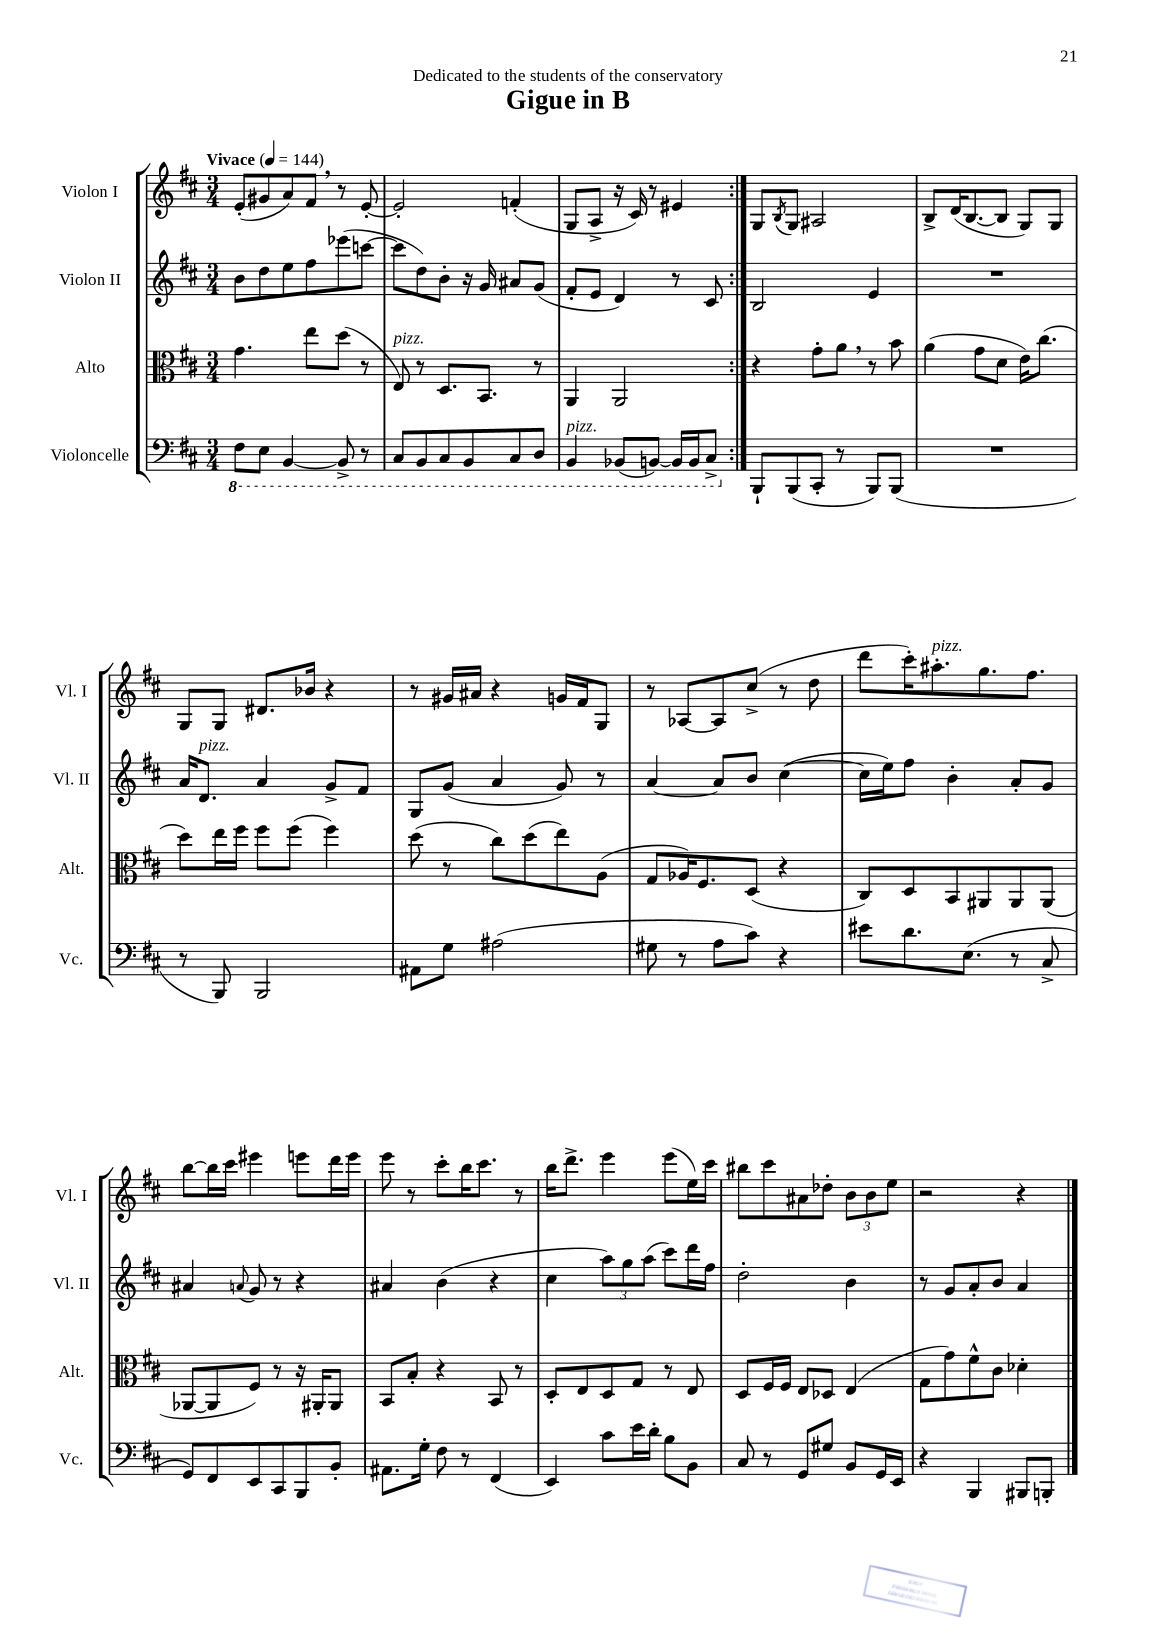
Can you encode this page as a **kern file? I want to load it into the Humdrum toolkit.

**kern	**kern	**kern	**kern
*part4	*part3	*part2	*part1
*staff4	*staff3	*staff2	*staff1
*I"Violoncelle	*I"Alto	*I"Violon II	*I"Violon I
*I'Vc.	*I'Alt.	*I'Vl. II	*I'Vl. I
*clefF4	*clefC3	*clefG2	*clefG2
*k[f#c#]	*k[f#c#]	*k[f#c#]	*k[f#c#]
*M3/4	*M3/4	*M3/4	*M3/4
*MM144	*MM144	*MM144	*MM144
*8ba	*	*	*
=1	=1	=1	=1
!	!	!	!LO:TX:a:B:t=Vivace
8FF#\L	4.g\	8b\L	(8e'/L
8EE\J	.	8dd\	8g#X/
[4BBB/	.	8ee\	8a/)
.	8ee\L	8ff#\	8f#,/J
8BBB^/]	(8dd\J	(8eee-X\	8r
8r	8r	[8cccn\J	[8e'/
=2	=2	=2	=2
!	!LO:TX:a:i:t=pizz.	!	!
8CC#/L	8E/)	8ccc\L]	2e'/]
8BBB/	8r	8dd\)	.
8CC#/	8.D/L	8b'\J	.
8BBB/	.	16r	.
.	8.BB/J	16g/	.
8CC#/	.	8a#X/L	(4fn'/
8DD/J	8r	(8g/J	.
=3	=3	=3	=3
!LO:TX:a:i:t=pizz.	!	!	!
4BBB/	4AA/	8f#'/L	8G/L
.	.	8e/J	8A^/J
(8BBB-X/L	2AA/	4d/)	16r
.	.	.	16c#/)
[8BBBn/J)	.	.	8r
16BBB/LL]	.	8r	4e#X/
16BBB/J	.	.	.
8CC#^/J	.	8c#/	.
=4:|!	=4:|!	=4:|!	=4:|!
*X8ba	*	*	*
8BBB`/L	4r	2B/	8G/L
.	.	.	8qB/
(8BBB/	.	.	8G/J
8CC#'/J	8g'\L	.	2A#X/
8r	8a,\J	.	.
8BBB/L)	8r	4e/	.
(8BBB/J	8b\	.	.
=5	=5	=5	=5
2.r	(4a\	2.r	8B^/L
.	.	.	(16d/K
.	.	.	[8.B/
.	8g\L	.	.
.	8d\J	.	8B/J]
.	16e\KL)	.	8G/L)
.	(8.cc#\J	.	.
.	.	.	8G/J
!!LO:LB:g=z
=6	=6	=6	=6
8r	8dd\L)	16a/KL	8G/L
!	!	!LO:TX:a:i:t=pizz.	!
.	.	8.d/J	.
8BBB/)	16ee\L	.	8G/J
.	16ff#\JJ	.	.
2BBB/	8ff#\L	4a/	8.d#X/L
.	(8ff#\J	.	.
.	.	.	16b-X/Jk
.	4ff#\)	8g^/L	4r
.	.	8f#/J	.
=7	=7	=7	=7
8AA#X\L	(8dd\	8G/L	8r
8G\J	8r	(8g/J	16g#X/LL
.	.	.	16a#X/JJ
(2A#X\	8cc#\L)	4a/	4r
.	(8dd\	.	.
.	8ee\)	8g/)	16gn/LL
.	.	.	16f#/J
.	(8A\J	8r	8G/J
=8	=8	=8	=8
8G#X\	8G/L	[4a/	8r
8r	16A-X/K)	.	[8A-X/L
.	8.F#/	.	.
8A\L	.	8a/L]	8A-/]
8c#\J)	(8D/J	8b/J	(8cc#^/J
4r	4r	([4cc#\	8r
.	.	.	8dd\
=9	=9	=9	=9
8e#X\L	8C#/L)	16cc#\LL]	8ddd\L
.	.	16ee\J)	.
8.d\	8D/	8ff#\J	16ccc#'\K)
!	!	!	!LO:TX:a:i:t=pizz.
.	.	.	8.aa#X'\
.	8BB/	4b'\	.
(8.E\J	.	.	.
.	8AA#X/	.	8.gg\
8r	8AA#/	8a'/L	.
.	.	.	8.ff#\J
8C#^/	(8AA#/J	8g/J	.
!!LO:LB:g=z
=10	=10	=10	=10
8GG/L)	[8AA-X/L	4a#X/	[8bb\L
8FF#/	8AA-/]	.	16bb\L]
.	.	.	16ccc#\JJ
.	.	8qqan/	.
8EE/	8F#/J)	8g/	4eee#X\
8CC#/	8r	8r	.
8BBB/	16r	4r	8eeen\L
.	16AA#X'/KL	.	.
8BB'/J	8AA#/J	.	16ddd\L
.	.	.	16eee\JJ
=11	=11	=11	=11
8.AA#X\L	8BB/L	4a#X/	8eee\
.	8B'/J	.	8r
16G'\Jk	.	.	.
8F#\	4r	(4b\	8ccc#'\L
8r	.	.	16bb\K
.	.	.	8.ccc#\J
(4FF#/	8BB/	4r	.
.	8r	.	8r
=12	=12	=12	=12
4EE/)	8D'/L	4cc#\	16bb\KL
.	.	.	8.ddd^\J
.	8E/	.	.
8c#\L	8D/	12aa\L)	4eee\
.	.	12gg\	.
16e\L	8G/J	.	.
.	.	(12aa\J	.
16d'\JJ	.	.	.
8B\L	8r	8ccc#\L)	(8eee\L
8BB\J	8E/	16ddd\L	16ee\L)
.	.	16ff#\JJ	16ccc#\JJ
=13	=13	=13	=13
8C#/	8D/L	2dd'\	8bb#X\L
8r	16F#/L	.	8ccc#\
.	16F#/JJ	.	.
8GG/L	8E/L	.	8a#X\
8G#X/J	8D-X/J	.	8dd-X'\J
8BB/L	(4E/	4b\	12b\L
.	.	.	12b\
16GG/L	.	.	.
.	.	.	12ee\J
16EE/JJ	.	.	.
=14	=14	=14	=14
4r	8G\L	8r	2r
.	8g\)	8g/L	.
4BBB/	8f#^^\	8a'/	.
.	8c#\J	8b/J	.
8BBB#X/L	4d-X'\	4a/	4r
8BBBn'/J	.	.	.
==	==	==	==
*-	*-	*-	*-
